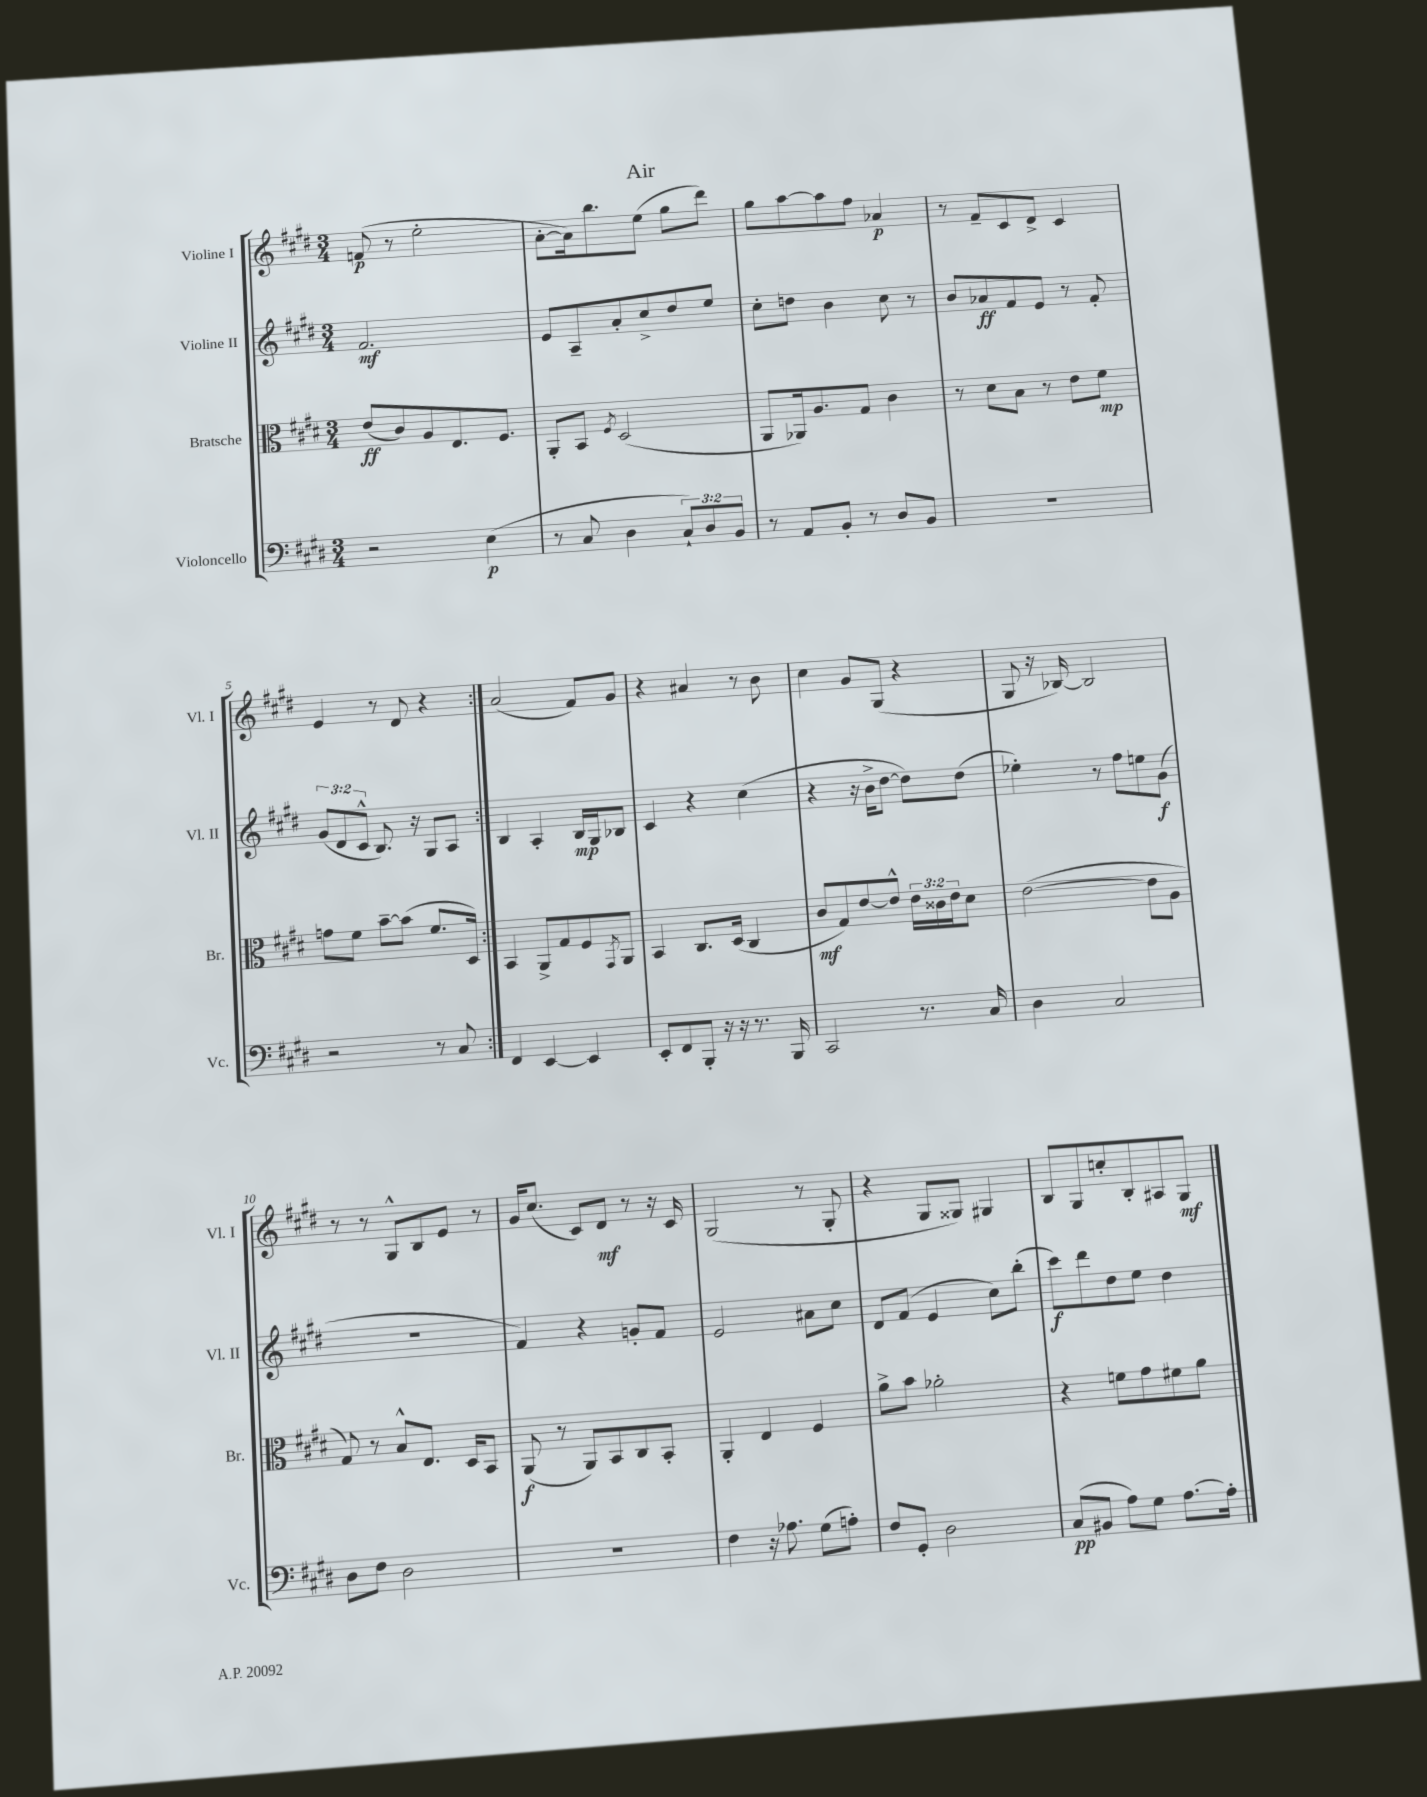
\header { title = "Air" }
<<
\new StaffGroup <<
\new Staff = "s0" \with { instrumentName = "Violine I" shortInstrumentName = "Vl. I" } {
    \clef treble \key e \major \numericTimeSignature \time 3/4
    \repeat volta 2 { f'8\p( r8 e''2-. |
    a'8~-. a'16) b''8. e''8( gis''8 dis'''8) |
    gis''8 a''8~ a''8 fis''8 aes'4\p |
    r8 fis'8-- cis'8 dis'8-> cis'4 |
    e'4 r8 dis'8 r4 | }
    a'2( fis'8) gis'8 |
    r4 ais'4 r8 b'8 |
    cis''4 gis'8 gis8( r4 |
    gis8 r16 bes16~) bes2 |
    r8 r8 gis8-^ b8 e'8 r8 |
    gis'16 cis''8.( cis'8) dis'8\mf r8 r16 cis'16 |
    gis2( r8 gis8-. |
    r4 gis8 gisis8) gis4 |
    b8 gis8 c''8-. b8-. ais8 gis8\mf \bar "|." |
}
\new Staff = "s1" \with { instrumentName = "Violine II" shortInstrumentName = "Vl. II" } {
    \clef treble \key e \major \numericTimeSignature \time 3/4 \override Staff.TupletNumber.text = #tuplet-number::calc-fraction-text
    \repeat volta 2 { fis'2.\mf |
    e'8 a8-- a'8-. cis''8-> dis''8 e''8 |
    cis''8-. d''8 b'4 cis''8 r8 |
    b'8 aes'8\ff fis'8 e'8 r8 fis'8-. |
    \tuplet 3/2 { gis'8( dis'8 cis'8-^ } b8.) r16 gis8 a8 | }
    b4 a4-. b16\mp gis16 bes8 |
    cis'4 r4 cis''4( |
    r4 r16 b'16-> dis''8~ dis''8) dis''8( |
    ees''4-.) r8 fis''8 e''8 gis'8\f( |
    R2. |
    fis'4) r4 g'8-. fis'8 |
    e'2 ais'8 cis''8 |
    dis'8 fis'8( e'4 cis''8) b''8-.( |
    cis'''8\f) dis'''8 dis''8 e''8 dis''4 \bar "|." |
}
\new Staff = "s2" \with { instrumentName = "Bratsche" shortInstrumentName = "Br." } {
    \clef alto \key e \major \numericTimeSignature \time 3/4 \override Staff.TupletNumber.text = #tuplet-number::calc-fraction-text
    \repeat volta 2 { e'8\ff( cis'8) a8 e8. fis8. |
    a,8-. b,8 \acciaccatura { fis8 } dis2( |
    a,8 aes,16) a8. gis8 cis'4 |
    r8 dis'8 b8 r8 e'8 fis'8\mp |
    g'8 fis'8 b'8~-- b'8( fis'8. dis16) | }
    b,4 a,8-> gis8 fis8 \acciaccatura { gis,8 } a,8 |
    b,4 cis8. dis16( cis4 |
    cis'8\mf gis8) e'8~ e'8-^ \tuplet 3/2 { e'16 cisis'16 e'16 } dis'8 |
    e'2~( e'8 a8 |
    gis8) r8 b8-^ e8. dis16 b,8 |
    a,8\f( r8 a,8) b,8 cis8 b,8-. |
    a,4-. e4 fis4 |
    a'8-> b'8 aes'2-. |
    r4 f'8 gis'8 fis'8 a'8 \bar "|." |
}
\new Staff = "s3" \with { instrumentName = "Violoncello" shortInstrumentName = "Vc." } {
    \clef bass \key e \major \numericTimeSignature \time 3/4 \override Staff.TupletNumber.text = #tuplet-number::calc-fraction-text
    \repeat volta 2 { r2 e4\p( |
    r8 cis8 dis4 \tuplet 3/2 { cis8-!) dis8 b,8 } |
    r8 a,8 b,8-. r8 dis8 b,8 |
    R2. |
    r2 r8 cis8 | }
    fis,4 e,4~ e,4 |
    e,8-. fis,8 b,,8-. r16 r16 r8. b,,16 |
    cis,2 r8. cis16 |
    dis4 cis2 |
    dis8 fis8 dis2 |
    R2. |
    fis4 r16 aes8. gis8( a8-.) |
    fis8 gis,8-. dis2 |
    cis8\pp( bis,8 a8) gis8 a8.~ a16-. \bar "|." |
}
>>
>>
